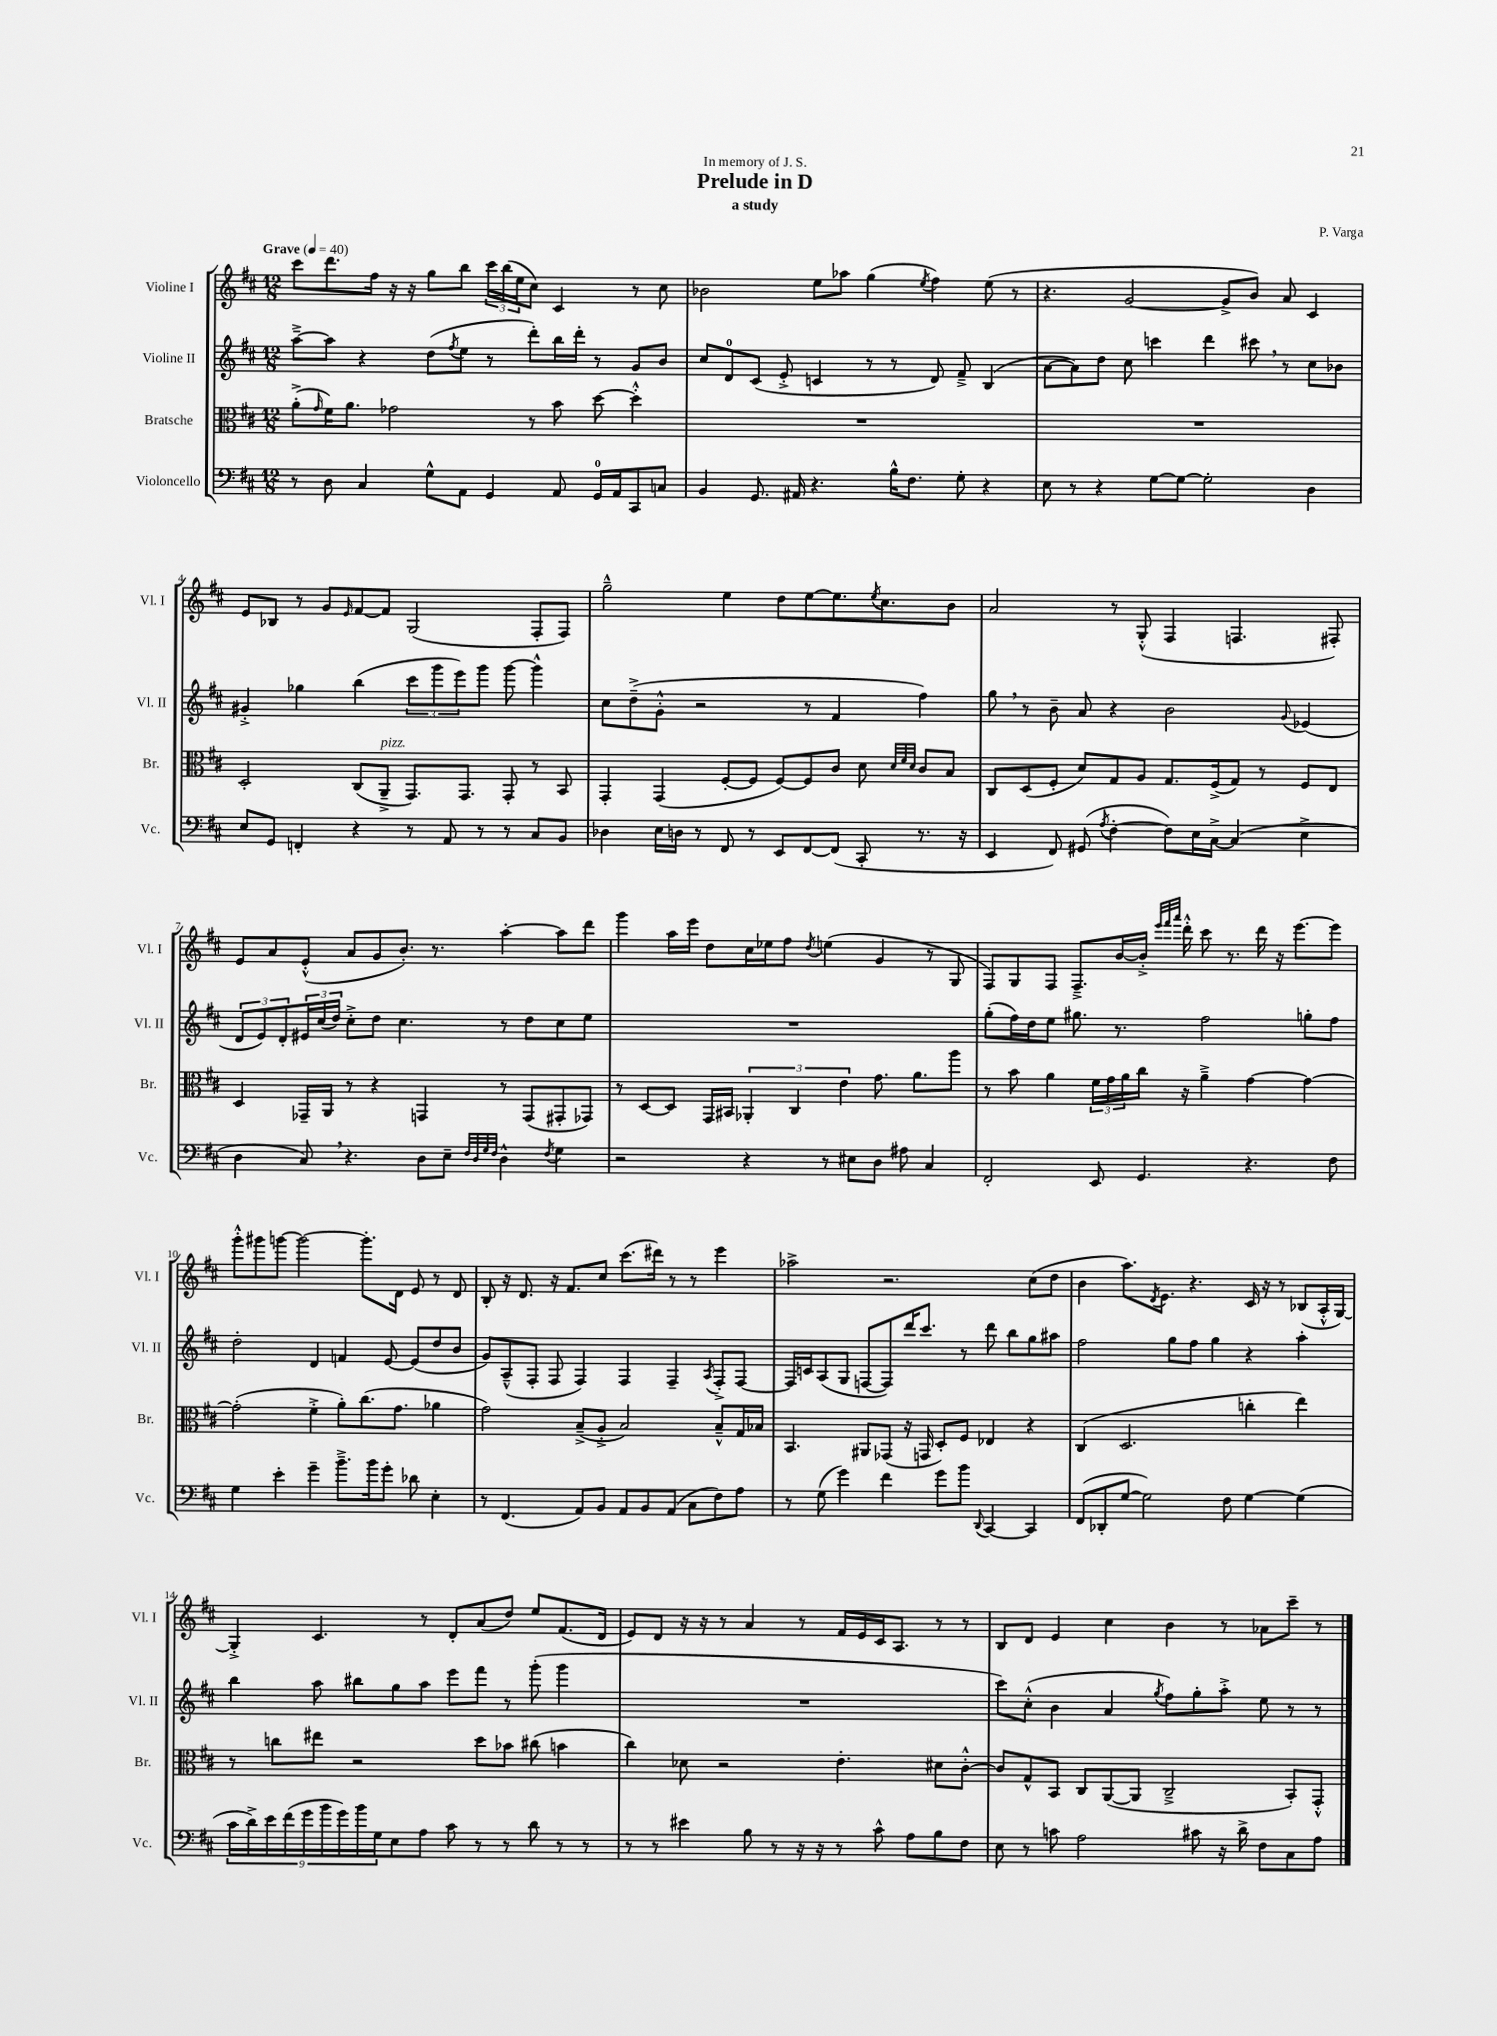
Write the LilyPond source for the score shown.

\header { title = "Prelude in D" composer = "P. Varga" subtitle = "a study" dedication = "In memory of J. S." }
<<
\new StaffGroup <<
\new Staff = "s0" \with { instrumentName = "Violine I" shortInstrumentName = "Vl. I" } {
    \clef treble \key d \major \numericTimeSignature \time 12/8 \tempo "Grave" 4 = 40
    cis'''8 d'''8. fis''16 r16 r16 g''8 b''8 \tuplet 3/2 { cis'''16 b''16( e''16 } cis''8) cis'4 r8 cis''8 |
    bes'2 e''8 aes''8 g''4( \acciaccatura { e''8 } fis''4) e''8( r8 |
    r4. g'2~ g'8-> b'8) a'8 cis'4 |
    e'8 bes8 r8 g'8 \grace { e'16 } fis'8~ fis'8 g2( fis8-. fis8) |
    g''2---^ e''4 d''8 e''8~ e''8. \acciaccatura { e''8 } cis''8. b'8 |
    a'2 r8 g8-.-^( fis4 f4. fis8-.) |
    e'8 a'8 e'8-.-^( a'8 g'8 b'8.-.) r8. a''4~-. a''8 d'''8 |
    g'''4 a''16 e'''16 d''8 cis''16 ees''16 fis''8 \acciaccatura { d''8 } e''4( g'4 r8 g8 |
    fis8) g8 fis8 fis8.---> b'16~ b'16-.-> \grace { e'''32 fis'''32 a'''32 } d'''16-.-^ cis'''8 r8. d'''16 r16 e'''8.~ e'''8 |
    g'''8-.-^ gis'''8 g'''8~ g'''2~ g'''8.-. d'16 e'8 r8 d'8 |
    b8-. r16 d'8. r16 fis'8. cis''8 cis'''8.( dis'''16) r8 r8 e'''4 |
    aes''2-> r2. cis''8( d''8 |
    b'4 a''8.) \acciaccatura { d'8 } e'8. r4. cis'16 r16 r8 bes8( a16-.-^ g16~) |
    g4-.-> cis'4. r8 d'8-. a'8( d''8) e''8 fis'8.( d'16 |
    e'8) d'8 r16 r16 r8 a'4 r8 fis'16 e'16 cis'16 a8. r8 r8 |
    b8 d'8 e'4 cis''4 b'4 r8 aes'8 cis'''8-- r8 \bar "|." |
}
\new Staff = "s1" \with { instrumentName = "Violine II" shortInstrumentName = "Vl. II" } {
    \clef treble \key d \major \numericTimeSignature \time 12/8
    a''8~---> a''8 r4 d''8( \acciaccatura { fis''8 } e''8 r8 d'''8-.) b''16 d'''16-. r8 g'8 b'8 |
    cis''8 d'8-0 cis'8( e'8-.-> c'4 r8 r8 d'8) fis'8---> b4( |
    a'8~ a'8) d''8 cis''8 c'''4 d'''4 cis'''8 \breathe r8 cis''8 bes'8 |
    gis'4-.-> ges''4 b''4( \tuplet 3/2 { cis'''8 g'''8 e'''8) } g'''8 g'''8~ g'''4-^ |
    cis''8 d''8--->( g'8-.-^ r2 r8 fis'4 fis''4) |
    g''8 \breathe r8 b'8-- a'8 r4 b'2 \appoggiatura { g'8 } ees'4( |
    \tuplet 3/2 { d'8 e'8) d'8-. } \tuplet 3/2 { eis'16 cis''16( d''16) } cis''8-.-> d''8 cis''4. r8 d''8 cis''8 e''8 |
    R1. |
    g''8-.( fis''16) d''16 e''8 gis''8. r8. fis''2 g''8-. fis''8 |
    d''2-. d'4 f'4 e'8~ e'8( d''8 b'8 |
    g'8) a8---^( fis8-. fis8 fis4) fis4 fis4-- \acciaccatura { a8 } fis8-.-> fis8~ |
    fis16 c'16 a8( g8 f8~ f8) d'''16 cis'''8. r8 d'''8 b''8 g''8 ais''8 |
    fis''2 g''8 fis''8 g''4 r4 a''4-. |
    b''4 a''8 bis''8 g''8 a''8 e'''8 fis'''8 r8 g'''8-.( g'''4 |
    R1. |
    cis'''8) cis''8-.-^( b'4 a'4 \acciaccatura { g''8 } fis''8) g''8-. a''8-.-> e''8 r8 r8 \bar "|." |
}
\new Staff = "s2" \with { instrumentName = "Bratsche" shortInstrumentName = "Br." } {
    \clef alto \key d \major \numericTimeSignature \time 12/8
    a'8-.->( \grace { g'16 } fis'16) a'8. ges'2 r8 b'8 d''8~ d''4-.-^ |
    R1. |
    R1. |
    d2-. cis8( a,8--->^\markup { \italic "pizz." } g,8.) g,8. g,8-. r8 b,8 |
    g,4-. g,4( fis8~-. fis8 fis8~) fis8 cis'8 d'8 \grace { d'32 fis'32 d'32 } cis'8 b8 |
    cis8 d8( fis8-. d'8) g8 a8 g8. fis16->( g8) r8 fis8 e8 |
    d4 ges,16-- a,16 r8 r4 g,4 r8 g,8( gis,8-. ges,8) |
    r8 d8~ d8 g,16 bis,16 \tuplet 3/2 { aes,4-. cis4 e'4 } g'8. a'8. a''8 |
    r8 b'8 a'4 \tuplet 3/2 { fis'16 g'16 a'16 } cis''16 r16 a'4---> g'4~ g'4~ |
    g'2-.( fis'4-.-> a'8-.) cis''8.( g'8. aes'4 |
    g'2) b8--->( a8-.-> b2) b8---^ g16 bes16 |
    b,4. ais,8 ges,8( r16 g,16 d8-.) fis8 ees4 r4 |
    cis4( d2. c''4-. e''4) |
    r8 c''8 eis''8 r2 d''8 bes'8 cis''8( b'4 |
    cis''4) des'8 r2 e'4.-. dis'8 cis'8~-.-^ |
    cis'8 g8-^ b,8 cis8 a,8~( a,8 cis2---> b,8-.) g,8-.-^ \bar "|." |
}
\new Staff = "s3" \with { instrumentName = "Violoncello" shortInstrumentName = "Vc." } {
    \clef bass \key d \major \numericTimeSignature \time 12/8
    r8 d8 cis4 g8-^ a,8 g,4 a,8 g,16-0 a,16 cis,8 c8 |
    b,4 g,8. ais,16 r4. b16-^ fis8. g8-. r4 |
    e8 r8 r4 g8~ g8~ g2-. d4 |
    e8 g,8 f,4-. r4 r8 a,8 r8 r8 cis8 b,8 |
    des4 e16 d16 r8 fis,8 r8 e,8 fis,8~ fis,8( cis,8-. r8. r16 |
    e,4 fis,8) gis,8( \acciaccatura { a8 } fis4~-. fis8) e16 cis16~-> cis4( e4-> |
    d4 cis8) \breathe r4. d8 e8-- \grace { fis32 d32 g32 fis32 } d4-^ \acciaccatura { fis8 } g4 |
    r2 r4 r8 eis8 d8 ais8 cis4 |
    fis,2-. e,8 g,4. r4. fis8 |
    g4 e'4-. g'4-- b'8.---> b'16 g'8-. des'8 e4-. |
    r8 fis,4.( a,8) b,8 a,8 b,8 a,8( cis8 fis8) a8 |
    r8 g8( g'4) fis'4 g'8 b'8 \appoggiatura { d,8 } cis,4~ cis,4 |
    fis,8( des,8-. g8~ g2) fis8 g4~ g4( |
    \tuplet 9/8 { cis'16 d'16->) e'16 fis'16( g'16 b'16 g'16) b'16 g16 } e8 a8 cis'8 r8 r8 d'8 r8 r8 |
    r8 r8 eis'4 b8 r8 r16 r16 r8 cis'8-^ a8 b8 fis8 |
    e8 r8 c'8 a2 cis'8 r16 d'16-> fis8 cis8 a8 \bar "|." |
}
>>
>>
